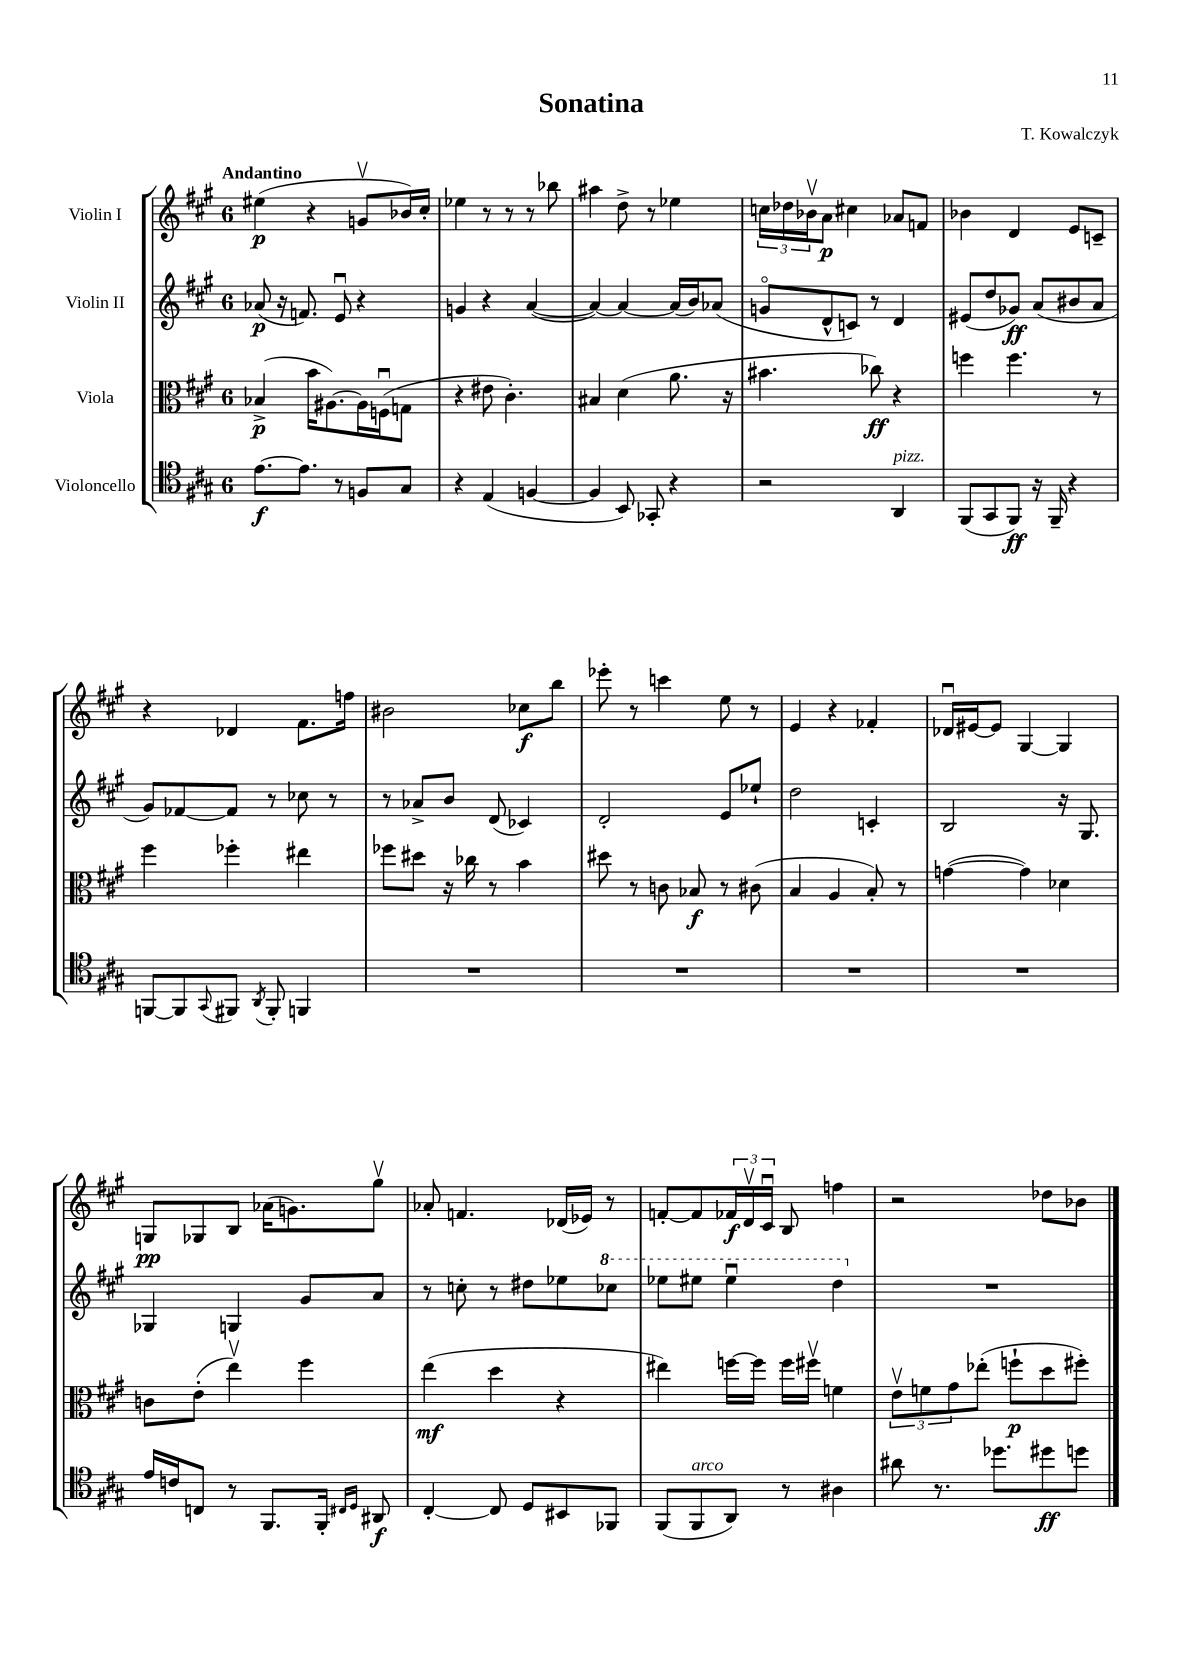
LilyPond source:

\header { title = "Sonatina" composer = "T. Kowalczyk" }
<<
\new StaffGroup <<
\new Staff = "s0" \with { instrumentName = "Violin I" } {
    \clef treble \key a \major \once \override Staff.TimeSignature.style = #'single-digit \time 6/8 \tempo "Andantino"
    eis''4\p( r4 g'8\upbow bes'16) cis''16-. |
    ees''4 r8 r8 r8 bes''8 |
    ais''4 d''8-> r8 ees''4 |
    \tuplet 3/2 { c''16 des''16 bes'16\upbow } a'8\p cis''4 aes'8 f'8 |
    bes'4 d'4 e'8 c'8-- |
    r4 des'4 fis'8. f''16 |
    bis'2 ces''8\f b''8 |
    ees'''8-. r8 c'''4 e''8 r8 |
    e'4 r4 fes'4-. |
    des'16\downbow eis'16~ eis'8 gis4~ gis4 |
    g8\pp ges8 b8 aes'16( g'8.) gis''8\upbow |
    aes'8-. f'4. des'16( ees'16) r8 |
    f'8~-. f'8 \tuplet 3/2 { fes'16\f d'16\upbow cis'16\downbow } b8 f''4 |
    r2 des''8 bes'8 \bar "|." |
}
\new Staff = "s1" \with { instrumentName = "Violin II" } {
    \clef treble \key a \major \once \override Staff.TimeSignature.style = #'single-digit \time 6/8
    aes'8\p( r16 f'8.) e'8\downbow r4 |
    g'4 r4 a'4~( |
    a'4~) a'4~ a'16( b'16) aes'8( |
    g'8\flageolet d'8-^ c'8) r8 d'4 |
    eis'8( d''8 ges'8\ff) a'8( bis'8 a'8 |
    gis'8) fes'8~ fes'8 r8 ces''8 r8 |
    r8 aes'8-> b'8 d'8( ces'4) |
    d'2-. e'8 ees''8-! |
    d''2 c'4-. |
    b2 r16 gis8. |
    ges4 g4 gis'8 a'8 |
    r8 c''8-. r8 dis''8 ees''8 \ottava #1 ces'''8 |
    ees'''8 eis'''8 eis'''4\downbow d'''4 \ottava #0 |
    R2. \bar "|." |
}
\new Staff = "s2" \with { instrumentName = "Viola" } {
    \clef alto \key a \major \once \override Staff.TimeSignature.style = #'single-digit \time 6/8
    bes4->\p( b'16 ais8.~) ais16 f16\downbow( g8 |
    r4 eis'8 cis'4.-.) |
    bis4 d'4( a'8. r16 |
    bis'4. ces''8\ff) r4 |
    f''4 f''4. r8 |
    fis''4 fes''4-. eis''4 |
    fes''8 dis''8 r16 ces''16 r8 b'4 |
    dis''8 r8 c'8 bes8\f r8 cis'8( |
    b4 a4 b8-.) r8 |
    g'4~( g'4) des'4 |
    c'8 e'8-.( e''4\upbow) fis''4 |
    e''4\mf( d''4 r4 |
    eis''4) f''16~ f''16 f''16 fis''16\upbow f'4 |
    \tuplet 3/2 { e'8\upbow f'8 gis'8 } ees''8-.( f''8-!\p d''8 fis''8-.) \bar "|." |
}
\new Staff = "s3" \with { instrumentName = "Violoncello" } {
    \clef tenor \key a \major \once \override Staff.TimeSignature.style = #'single-digit \time 6/8
    e'8.~\f e'8. r8 f8 gis8 |
    r4 e4( f4~ |
    f4 b,8) ges,8-. r4 |
    r2 a,4^\markup { \italic "pizz." } |
    fis,8( gis,8 fis,8\ff) r16 fis,16-- r4 |
    f,8~ f,8 \appoggiatura { gis,8 } fis,8 \acciaccatura { a,8 } fis,8-. f,4 |
    R2. |
    R2. |
    R2. |
    R2. |
    e'16 c'16 c8 r8 fis,8. fis,16-. \grace { cis16 d16 } ais,8\f |
    cis4~-. cis8 d8 bis,8 fes,8 |
    fis,8( fis,8^\markup { \italic "arco" } a,8) r8 ais4 |
    ais'8 r8. des''8. dis''8\ff d''8 \bar "|." |
}
>>
>>
\layout { \context { \Score \remove "Bar_number_engraver" } }
